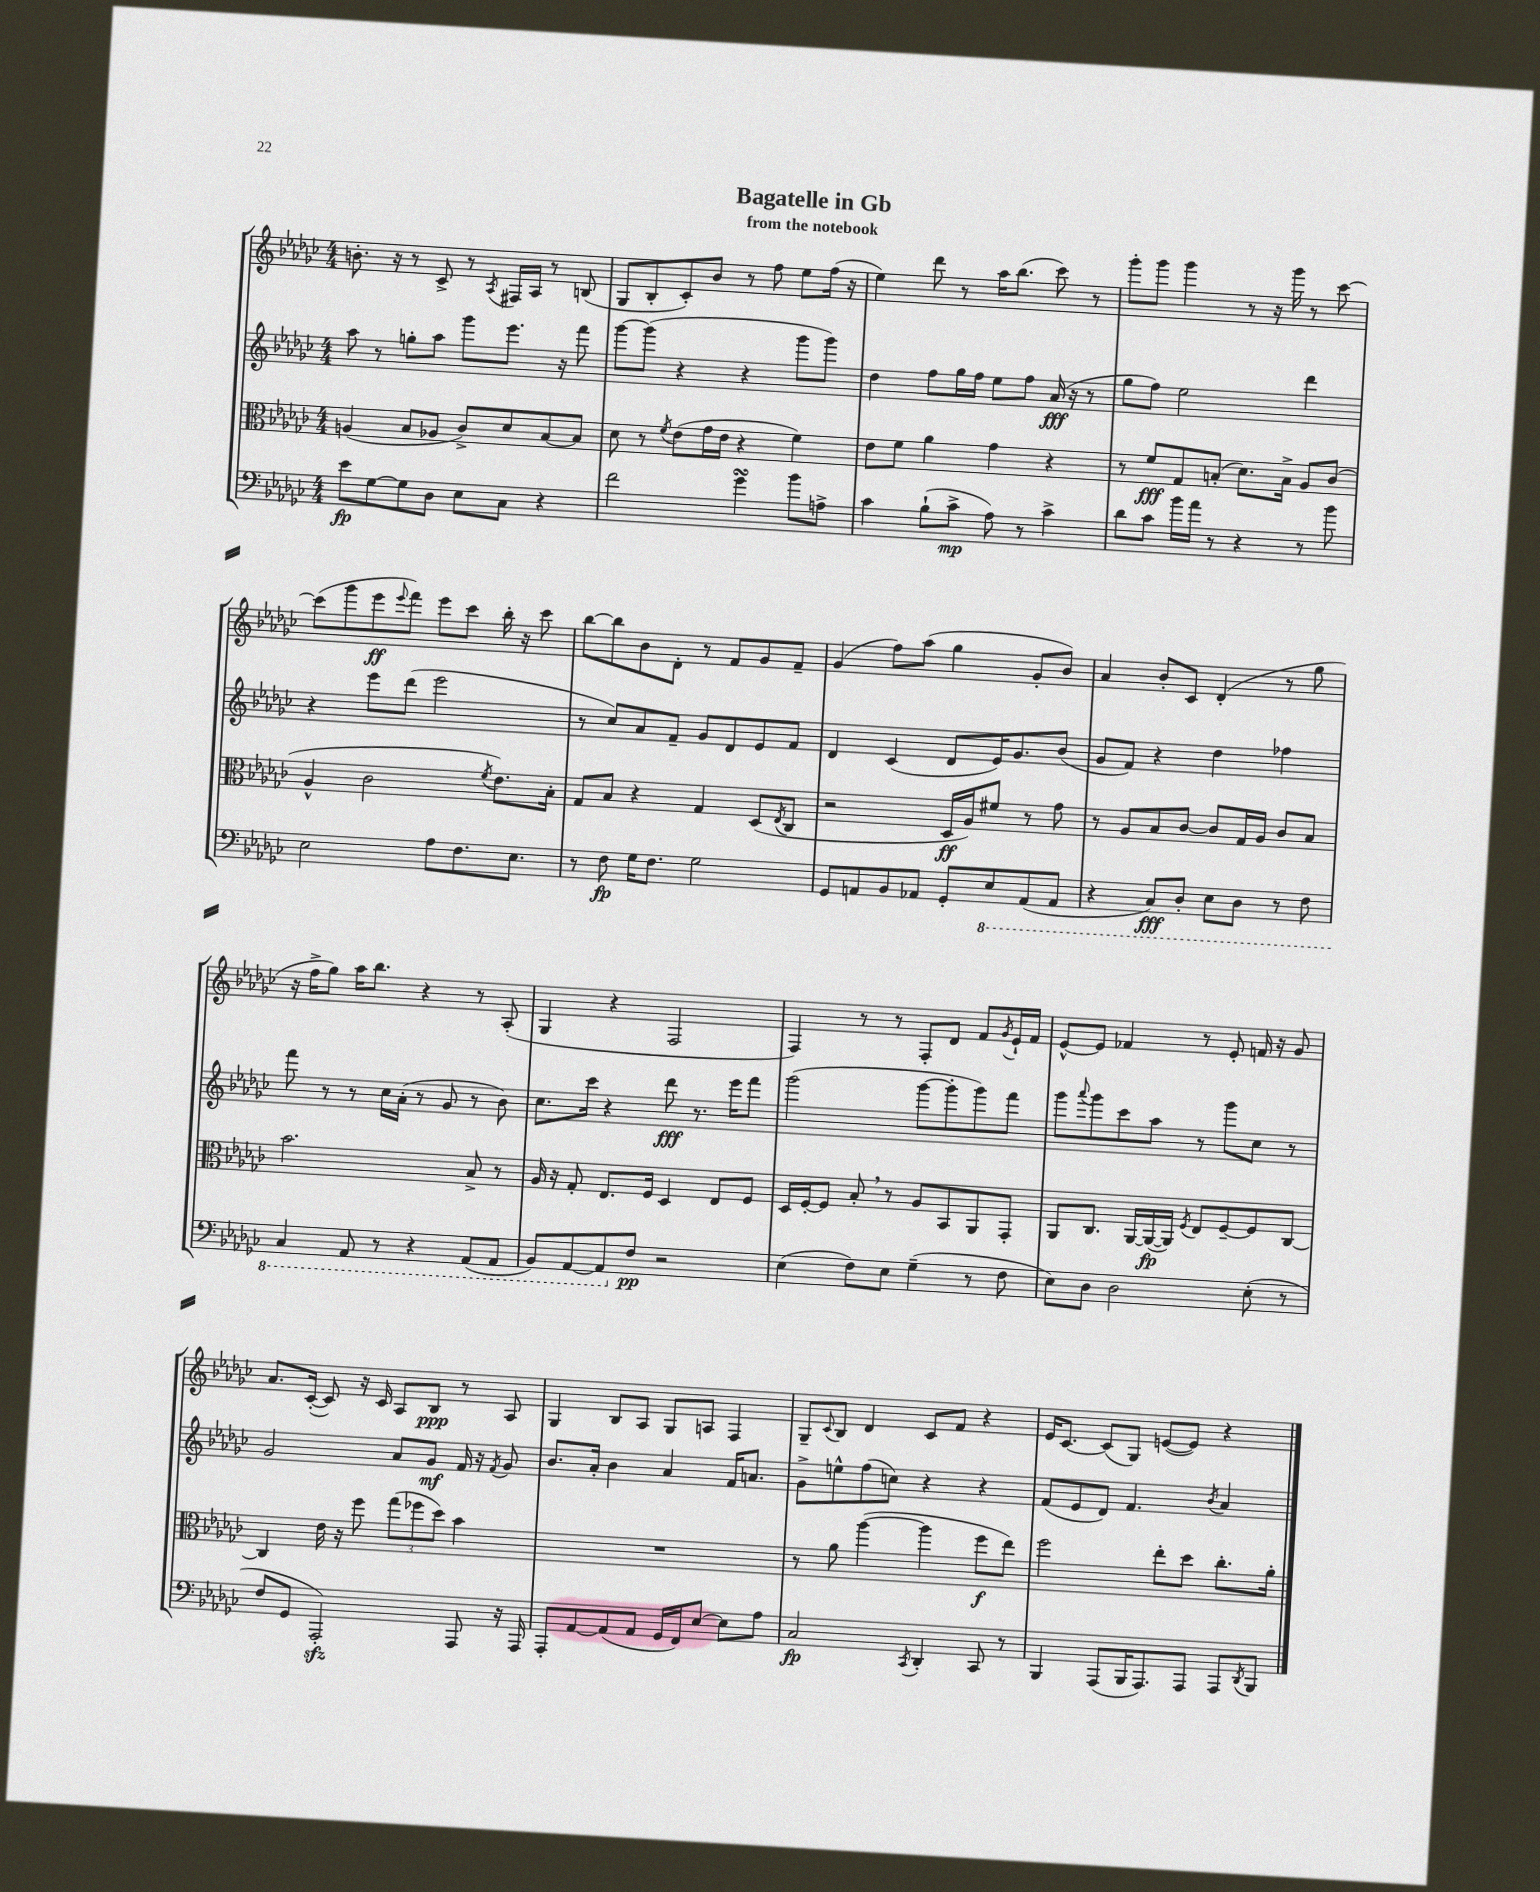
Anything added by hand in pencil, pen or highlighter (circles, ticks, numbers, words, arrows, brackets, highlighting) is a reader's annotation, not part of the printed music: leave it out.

**kern	**dynam	**kern	**dynam	**kern	**dynam	**kern	**dynam
*part4	*part4	*part3	*part3	*part2	*part2	*part1	*part1
*staff4	*staff4	*staff3	*staff3	*staff2	*staff2	*staff1	*staff1
*clefF4	*	*clefC3	*	*clefG2	*	*clefG2	*
*k[b-e-a-d-g-c-]	*	*k[b-e-a-d-g-c-]	*	*k[b-e-a-d-g-c-]	*	*k[b-e-a-d-g-c-]	*
*M4/4	*	*M4/4	*	*M4/4	*	*M4/4	*
=1	=1	=1	=1	=1	=1	=1	=1
8e-\L	fp	(4An/	.	8aa-\	.	8.bn'\	.
[8G-\	.	.	.	8r	.	.	.
.	.	.	.	.	.	16r	.
8G-\]	.	8B-/L	.	8ggn'\L	.	8r	.
8D-\J	.	8A-X/J	.	8aa-\J	.	8c-^/	.
8E-\L	.	8c-^/L)	.	8ggg-\L	.	8r	.
.	.	.	.	.	.	8qA-/	.
8C-\J	.	8d-/	.	8.eee-\J	.	16F#X/LL	.
.	.	.	.	.	.	16A-/JJ	.
4r	.	[8B-/	.	.	.	8r	.
.	.	.	.	16r	.	.	.
.	.	8B-/J]	.	8fff\	.	(8Bn/	.
=2	=2	=2	=2	=2	=2	=2	=2
2f\	.	8d-\	.	[8ggg-\L	.	8G-/L	.
.	.	8r	.	(8ggg-\J]	.	8B-'/	.
.	.	8qf/	.	.	.	.	.
.	.	(8e-\L	.	4r	.	8c-'/)	.
.	.	16g-\L	.	.	.	8b-/J	.
.	.	16e-\JJ	.	.	.	.	.
4g-sSSs\	.	4r	.	4r	.	8r	.
.	.	.	.	.	.	8ff\	.
8b-\L	.	4f\)	.	8ggg-\L	.	8ee-\L	.
8An^\J	.	.	.	8ggg-\J)	.	(16ff\Jk	.
.	.	.	.	.	.	16r	.
=3	=3	=3	=3	=3	=3	=3	=3
4c-\	.	8e-\L	.	4dd-\	.	4ee-\)	.
.	.	8f\J	.	.	.	.	.
(8B-`\L	.	4a-\	.	8ff\L	.	8ddd-\	.
8c-^\J	mp	.	.	16gg-\L	.	8r	.
.	.	.	.	16ff\JJ	.	.	.
8A-\)	.	4g-\	.	8ee-\L	.	16aa-\KL	.
.	.	.	.	.	.	(8.bb-\J	.
8r	.	.	.	8ff\J	.	.	.
4c-^\	.	4r	.	(16a-/	fff	8ccc-\)	.
.	.	.	.	16r	.	.	.
.	.	.	.	8r	.	8r	.
=4	=4	=4	=4	=4	=4	=4	=4
8d-\L	.	8r	.	8gg-\L	.	8ggg-'\L	.
8c-\J	.	8f/L	fff	8ff\J)	.	8ggg-\J	.
16b-\LL	.	8G-/	.	2ee-\	.	4ggg-\	.
16a-\JJ	.	.	.	.	.	.	.
8r	.	(8Bn'/J	.	.	.	.	.
4r	.	8.d-\L)	.	.	.	8r	.
.	.	.	.	.	.	16r	.
.	.	16B^\Jk	.	.	.	16ggg-\	.
8r	.	8A-/L	.	4ddd-\	.	8r	.
8b-\	.	(8c-/J	.	.	.	[8ccc-\	.
!!LO:LB:g=z
=5	=5	=5	=5	=5	=5	=5	=5
2E-\	.	4A-^^/	.	4r	.	(8ccc-\L]	.
.	.	.	.	.	.	8ggg-\	.
.	.	2c-\	.	8eee-\L	.	8eee-\	ff
.	.	.	.	.	.	8qqeee-/	.
.	.	.	.	(8ddd-\J	.	8fff\J)	.
8A-\L	.	.	.	2eee-\	.	8eee-\L	.
8.F\	.	.	.	.	.	8ccc-\J	.
.	.	8qf/	.	.	.	.	.
.	.	8.e-\L)	.	.	.	16bb-'\	.
8.E-\J	.	.	.	.	.	16r	.
.	.	.	.	.	.	8ccc-\	.
.	.	16B-'\Jk	.	.	.	.	.
=6	=6	=6	=6	=6	=6	=6	=6
8r	.	8G-/L	.	8r	.	[8bb-\L	.
8F\	fp	8B-/J	.	8cc-/L)	.	8bb-\]	.
16G-\KL	.	4r	.	8a-/	.	8b-\	.
8.F\J	.	.	.	.	.	.	.
.	.	.	.	8f~/J	.	8d-'\J	.
2G-\	.	4G-/	.	8g-/L	.	8r	.
.	.	.	.	8d-/	.	8f/L	.
.	.	(8D-/L	.	8e-/	.	8g-/	.
.	.	8qE-/	.	.	.	.	.
.	.	8C-/J	.	8f/J	.	8f~/J	.
=7	=7	=7	=7	=7	=7	=7	=7
8GG-/L	.	2r	.	4d-/	.	(4g-/	.
8AAn/	.	.	.	.	.	.	.
8BB-/	.	.	.	(4c-/	.	8ff\L)	.
8AA-X/J	.	.	.	.	.	(8aa-\J	.
8GG-'/L	.	16D-/LL	ff	8d-/L	.	4gg-\	.
.	.	16A-/J)	.	.	.	.	.
*8ba	*	*	*	*	*	*	*
8EE-/	.	8f#X/J	.	16e-/K)	.	.	.
.	.	.	.	8.g-/	.	.	.
(8AAA-/	.	8r	.	.	.	8g-'/L	.
8AAA-/J	.	8g-\	.	(8b-/J	.	8b-/J)	.
=8	=8	=8	=8	=8	=8	=8	=8
4r	.	8r	.	8g-/L	.	4a-/	.
.	.	8A-/L	.	8f/J)	.	.	.
8CC-/L)	fff	8B-/	.	4r	.	8b-'/L	.
8DD-'/J	.	[8c-/J	.	.	.	8c-/J	.
8EE-\L	.	8c-/L]	.	4dd-\	.	(4d-'/	.
8DD-\J	.	16G-/L	.	.	.	.	.
.	.	16A-/JJ	.	.	.	.	.
8r	.	8c-/L	.	4ff-X\	.	8r	.
8FF\	.	8B-/J	.	.	.	8gg-\	.
!!LO:LB:g=z
=9	=9	=9	=9	=9	=9	=9	=9
4CC-/	.	2.b-\	.	8fff\	.	16r	.
.	.	.	.	.	.	16ff^\KL	.
.	.	.	.	8r	.	8gg-\J)	.
8AAA-/	.	.	.	8r	.	16aa-\KL	.
.	.	.	.	.	.	8.bb-\J	.
8r	.	.	.	16cc-\LL	.	.	.
.	.	.	.	(16a-'\JJ	.	.	.
4r	.	.	.	8r	.	4r	.
.	.	.	.	8g-/	.	.	.
(8AAA-/L	.	8B-^/	.	8r	.	8r	.
8AAA-/J	.	8r	.	8b-\)	.	(8A-'/	.
=10	=10	=10	=10	=10	=10	=10	=10
8BBB-/L)	.	16A-/	.	8.cc-\L	.	4G-/	.
.	.	16r	.	.	.	.	.
[8AAA-/	.	8G-'/	.	.	.	.	.
.	.	.	.	16ccc-\Jk	.	.	.
8AAA-/]	.	8.E-/L	.	4r	.	4r	.
*X8ba	*	*	*	*	*	*	*
8F/J	pp	.	.	.	.	.	.
.	.	16F/Jk	.	.	.	.	.
2r	.	4D-/	.	8ddd-\	fff	2F/	.
.	.	.	.	8.r	.	.	.
.	.	8E-/L	.	.	.	.	.
.	.	.	.	16eee-\KL	.	.	.
.	.	8F/J	.	8fff\J	.	.	.
=11	=11	=11	=11	=11	=11	=11	=11
(4E-\	.	16D-/LL	.	(2ggg-\	.	4F/)	.
.	.	[16F'/J	.	.	.	.	.
.	.	8F/J]	.	.	.	.	.
8F\L)	.	8B-',/	.	.	.	8r	.
8E-\J	.	8r	.	.	.	8r	.
(4G-~\	.	8A-/L	.	[8ggg-\L	.	8F'/L	.
.	.	8BB-/	.	8ggg-'\]	.	8d-/J	.
8r	.	8AA-/	.	8ggg-\)	.	8f/L	.
.	.	.	.	.	.	8qg-/	.
8F\	.	8GG-'/J	.	8fff\J	.	16e-`/L	.
.	.	.	.	.	.	16f/JJ	.
=12	=12	=12	=12	=12	=12	=12	=12
8E-\L)	.	8AA-/L	.	8ggg-\L	.	[8e-^^/L	.
.	.	.	.	8qqaaa-/	.	.	.
8D-\J	.	8.C-/J	.	8ggg-\	.	8e-/J]	.
2D-\	.	.	.	8ccc-\	.	4f-X/	.
.	.	[16AA-/LL	.	.	.	.	.
.	.	(16AA-/_	fp	8aa-\J	.	.	.
.	.	16AA-/JJ])	.	.	.	.	.
.	.	8qF/	.	.	.	.	.
.	.	8E-/L	.	8r	.	8r	.
.	.	[8F~/	.	8ggg-\L	.	8e-'/	.
(8E-'\	.	8F/]	.	8cc-\J	.	16fn/	.
.	.	.	.	.	.	16r	.
8r	.	[8C-/J	.	8r	.	8g-/	.
!!LO:LB:g=z
=13	=13	=13	=13	=13	=13	=13	=13
8F/L	.	4C-/]	.	2g-/	.	8.a-/L	.
8GG-/J	.	.	.	.	.	.	.
.	.	.	.	.	.	([16c-'/Jk	.
2AAA-zz'/)	.	16e-\	.	.	.	8c-/])	.
.	.	16r	.	.	.	.	.
.	.	8ff\	.	.	.	16r	.
.	.	.	.	.	.	16c-/	.
.	.	(12gg-\L	.	8a-/L	.	8A-/L	.
.	.	12ff-X\	.	.	.	.	.
.	.	.	.	8g-/J	mf	8B-/J	ppp
.	.	12dd-\J)	.	.	.	.	.
8AAA-/	.	4b-\	.	16f/	.	8r	.
.	.	.	.	16r	.	.	.
.	.	.	.	8qf/	.	.	.
16r	.	.	.	8g-/	.	8A-/	.
16AAA-/	.	.	.	.	.	.	.
=14	=14	=14	=14	=14	=14	=14	=14
8AAA-'/L	.	1r	.	8.b-/L	.	4G-/	.
[8AA-/	.	.	.	.	.	.	.
.	.	.	.	16a-'/Jk	.	.	.
(8AA-/]	.	.	.	4b-\	.	8B-/L	.
8AA-/J	.	.	.	.	.	8A-/J	.
16GG-/LL	.	.	.	4a-/	.	8G-/L	.
16FF/J)	.	.	.	.	.	.	.
[8E-/J	.	.	.	.	.	8An/J	.
8E-\L]	.	.	.	16f/KL	.	4F/	.
.	.	.	.	8.an/J	.	.	.
8A-\J	.	.	.	.	.	.	.
=15	=15	=15	=15	=15	=15	=15	=15
2C-/	fp	8r	.	8g-^\L	.	8G-~/L	.
.	.	.	.	.	.	8qqc-/	.
.	.	8a-\	.	8een^^\	.	8B-/J	.
.	.	([4aa-\	.	(8ff\	.	4d-/	.
.	.	.	.	8ccn\J)	.	.	.
8qCC-/	.	.	.	.	.	.	.
4DD-'/	.	4aa-\]	.	4r	.	8c-/L	.
.	.	.	.	.	.	8f/J	.
8CC-/	.	8ff\L	f	4r	.	4r	.
8r	.	8ee-\J)	.	.	.	.	.
=16	=16	=16	=16	=16	=16	=16	=16
4BBB-/	.	2ff\	.	(8f/L	.	16e-/KL	.
.	.	.	.	.	.	[8.c-/J	.
.	.	.	.	8e-/	.	.	.
(8AAA-/L	.	.	.	8d-/J)	.	(8c-/L]	.
16BBB-/K	.	.	.	4.f/	.	8G-/J)	.
8.AAA-/)	.	.	.	.	.	.	.
.	.	8ee-'\L	.	.	.	([8en/L	.
8AAA-/J	.	8dd-\J	.	.	.	8e/J])	.
.	.	.	.	8qb-/	.	.	.
8AAA-/L	.	8.cc-'\L	.	4a-/	.	4r	.
8qDD-/	.	.	.	.	.	.	.
8BBB-/J	.	.	.	.	.	.	.
.	.	16a-'\Jk	.	.	.	.	.
==	==	==	==	==	==	==	==
*-	*-	*-	*-	*-	*-	*-	*-
